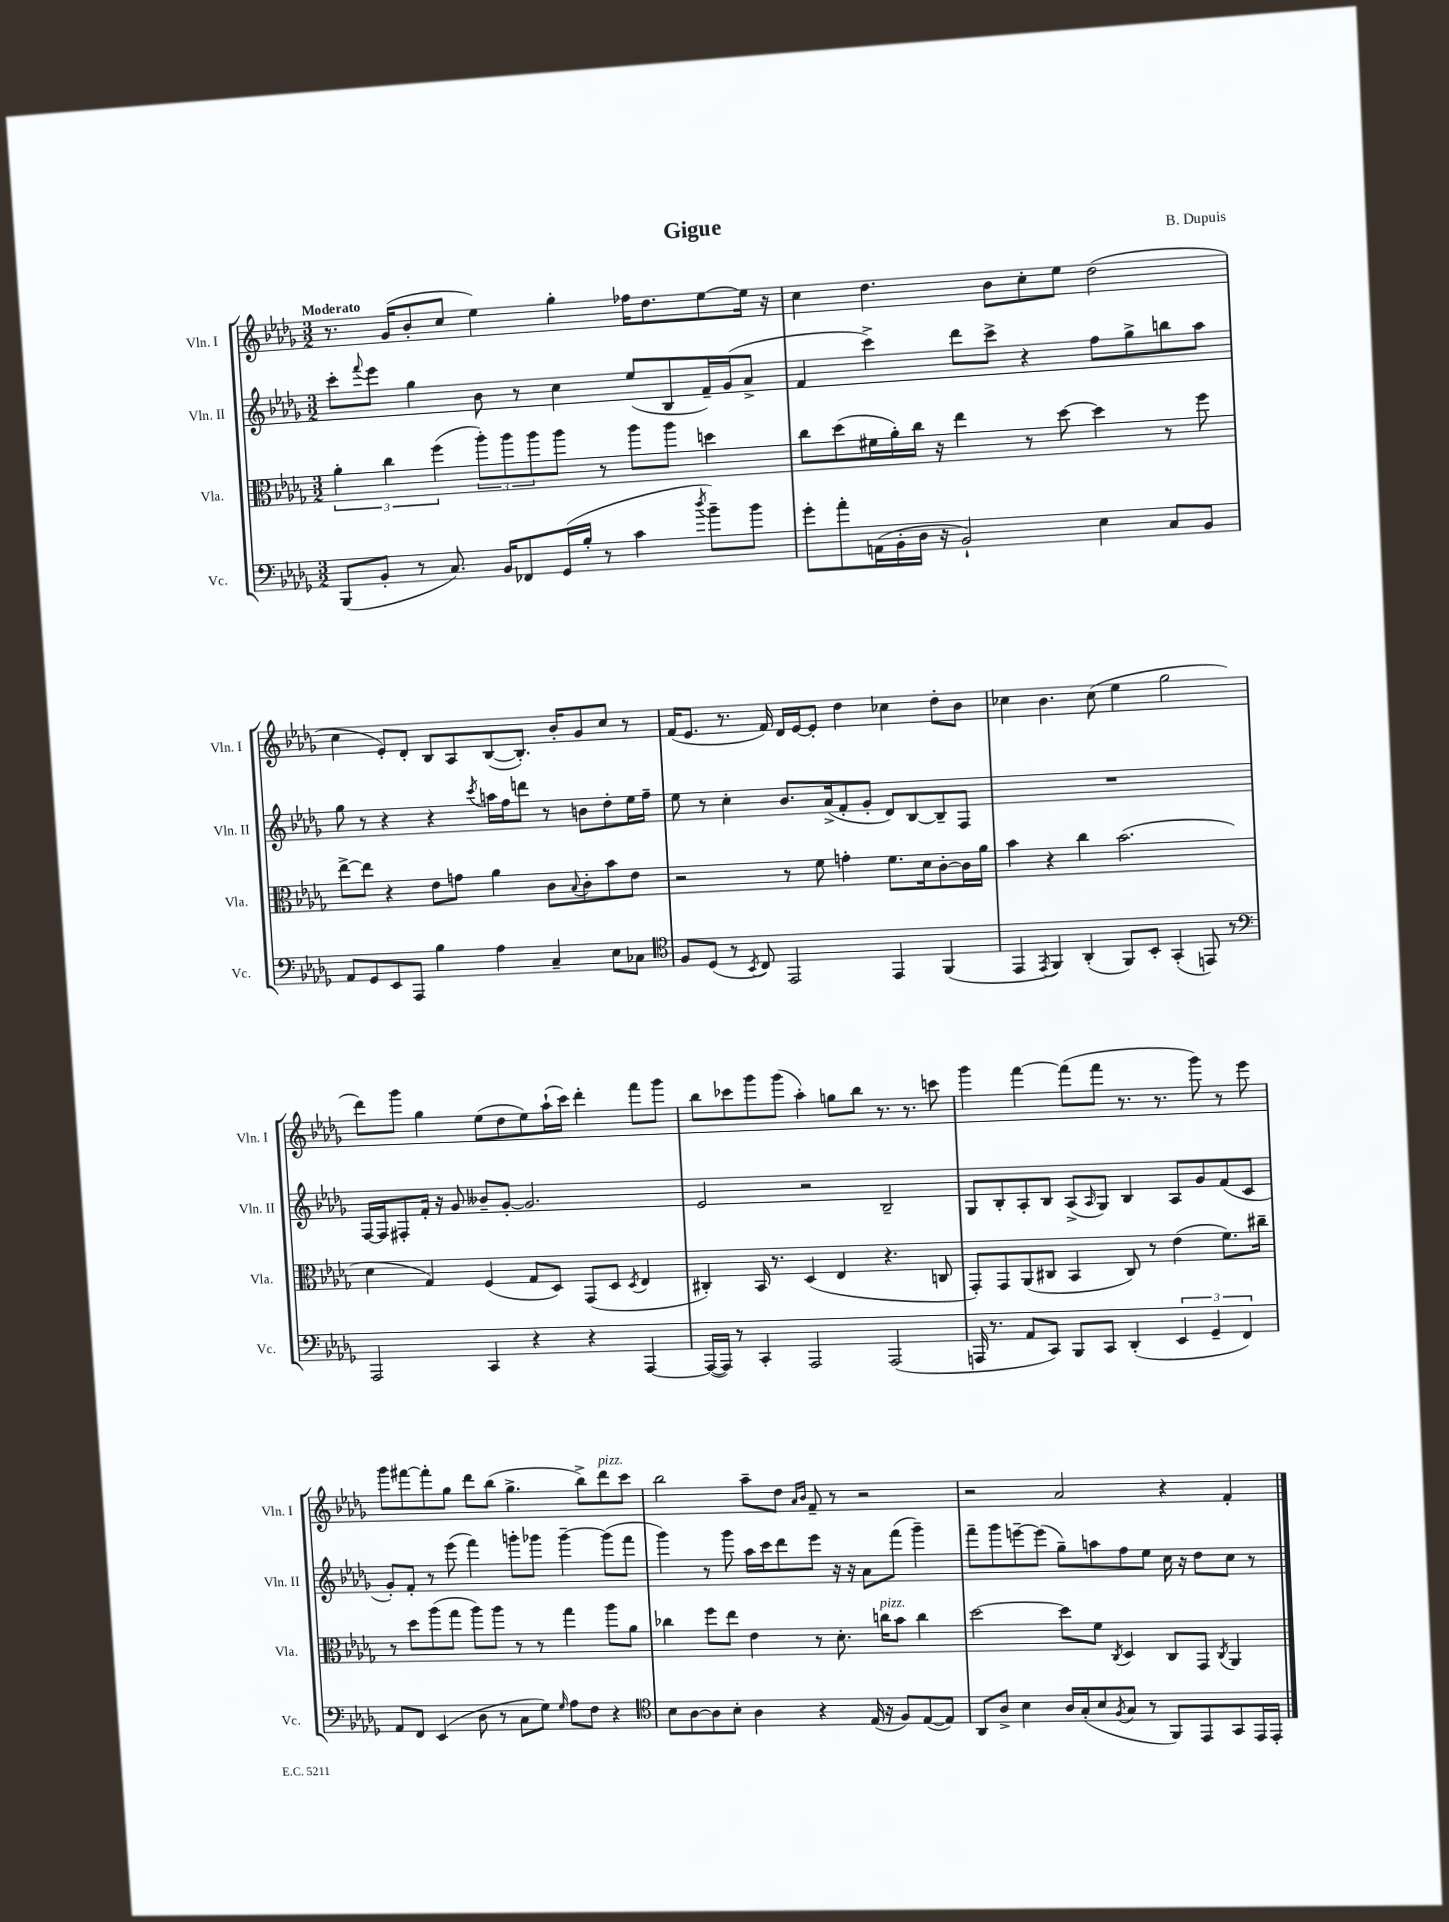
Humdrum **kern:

**kern	**kern	**kern	**kern
*part4	*part3	*part2	*part1
*staff4	*staff3	*staff2	*staff1
*I"Vc.	*I"Vla.	*I"Vln. II	*I"Vln. I
*I'Vc.	*I'Vla.	*I'Vln. II	*I'Vln. I
*clefF4	*clefC3	*clefG2	*clefG2
*k[b-e-a-d-g-]	*k[b-e-a-d-g-]	*k[b-e-a-d-g-]	*k[b-e-a-d-g-]
*M3/2	*M3/2	*M3/2	*M3/2
=1	=1	=1	=1
!	!	!	!LO:TX:a:B:t=Moderato
(8BBB-/L	6a-'\	8ccc'\L	8.r
.	.	8qqfff/	.
8BB-'/J	.	8eee-\J	.
.	6cc\	.	.
.	.	.	(16g-/KL
8r	.	4gg-\	8b-'/
.	(6ff\	.	.
8.C/)	.	.	8cc/J
.	12aa-'\L)	8b-\	4ee-\)
16BB-/KL	.	.	.
.	12aa-\	.	.
8FF-X/	.	8r	.
.	12aa-\	.	.
(16GG-/L	8aa-\J	4cc\	4gg-'\
16B-'/JJ	.	.	.
8r	8r	.	.
4c\	8aa-\L	(8ee-/L	16ff-X\KL
.	.	.	8.dd-\
.	8aa-\J	8B-/	.
8qdd-/	.	.	.
8b-~\L)	4ddn\	16f~/L)	[8ee-\
.	.	(16g-/J	.
8b-\J	.	8a-^/J	16ee-\Jk]
.	.	.	16r
=2	=2	=2	=2
8g-'\L	8cc\L	4f/	4cc\
8a-'\	(8dd-\	.	.
(16AAn\L	16f#X\L	4ccc^\)	4.dd-\
16BB-'\	16a-'\)	.	.
16D-\JJ	16cc\JJ	.	.
16r	16r	.	.
2BB-`/)	4ee-\	8ddd-\L	.
.	.	8ccc^\J	8b-\L
.	8r	4r	8cc'\
.	[8dd-\	.	8ee-\J
4E-\	4dd-\]	8ff\L	(2dd-\
.	.	8gg-^\	.
8C/L	8r	8bbn\	.
8BB-/J	8ff\	8aa-\J	.
!!LO:LB:g=z
=3	=3	=3	=3
8AA-/L	[8ee-^\L	8gg-\	4cc\
8GG-/	8ee-\J]	8r	.
8EE-/	4r	4r	8e-'/L)
8AAA-/J	.	.	8d-'/J
4B-\	8e-\L	4r	8B-/L
.	8gn\J	.	8A-/
.	.	8qccc/	.
4A-\	4a-\	16aan\LL	([8B-/
.	.	16ff\J	.
.	.	8dddn\J	8.B-'/J])
4C~/	8c\L	8r	.
.	.	.	16b-'/KL
.	8qqB-/	.	.
.	8c'\	8bn\L	8g-/
8E-\L	8b-\	8dd-'\	8cc/J
8C-X\J	8e-\J	16ee-\L	8r
.	.	16ff~\JJ	.
=4	=4	=4	=4
*clefC4	*	*	*
8F/L	2r	8ee-\	(16f/KL
.	.	.	8.e-/J
(8D-/J	.	8r	.
8r	.	4cc'\	8.r
8qBB-/	.	.	.
8C/)	.	.	.
.	.	.	16f/)
2EE-/	8r	8.b-/L	16d-/LL
.	.	.	[16e-/J
.	8f\	.	8e-'/J]
.	.	(16a-^/k	.
.	4gn'\	8f'/	4dd-\
.	.	8g-'/J	.
4EE-/	8.f\L	8d-/L)	4cc-X\
.	.	[8B-/	.
.	16d-\k	.	.
(4FF/	[8c'\	8B-~/]	8dd-'\L
.	16c\L]	8F/J	8b-\J
.	16a-\JJ	.	.
=5	=5	=5	=5
4EE-/	4b-\	1.r	4cc-X\
8qEE-/	.	.	.
4FF/)	4r	.	4.b-\
(4AA-'/	4cc\	.	.
.	.	.	(8cc-\
8FF/L)	(2.b-\	.	4ee-\
8BB-'/J	.	.	.
(4GG-'/	.	.	2gg-\
8EEn/)	.	.	.
8r	.	.	.
!!LO:LB:g=z
=6	=6	=6	=6
*clefF4	*	*	*
2AAA-/	4d-\	[16F/LL	8ddd-\L)
.	.	16F/J]	.
.	.	8F#X'/	8ggg-\J
.	4G-/)	16f'/Jk	4gg-\
.	.	16r	.
.	.	8g-/	.
4CC/	(4F/	8b--X~/L	(8ee-\L
.	.	[8g-'/J	8dd-\
4r	8G-/L	2.g-/]	8ee-\)
.	8D-/J)	.	(16aa-`\L
.	.	.	16ccc\JJ)
4r	(8GG-/L	.	4ddd-'\
.	8D-/J	.	.
.	8qD-/	.	.
[4AAA-/	4E-/	.	8fff\L
.	.	.	8ggg-\J
=7	=7	=7	=7
(16AAA-/LL_	4C#X'/)	2e-/	8bb-\L
16AAA-/JJ])	.	.	.
8r	.	.	8ccc-X\
4CC'/	16BB-/	.	8ggg-\
.	8.r	.	.
.	.	.	(8ggg-\J
2AAA-/	(4D-/	2r	4aa-'\)
.	4E-/	.	8ggn\L
.	.	.	8bb-\J
(2AAA-/	4.r	2B-~/	8.r
.	.	.	8.r
.	8Cn/	.	8cccn\
=8	=8	=8	=8
16AAAn/	8GG-'/L)	8G-/L	4ggg-\
8.r	.	.	.
.	8GG-/	8B-'/	.
8AA-/L	(8AA-/	8A-'/	[4fff\
8CC/J)	8C#X/J	8B-/J	.
8BBB-/L	4BB-/	(8A-^/L	(8fff\L]
.	.	16qqA-/	.
8CC/J	.	8G-/J)	8fff\J
(4DD-'/	8C#/)	4B-/	8.r
.	8r	.	.
.	.	.	8.r
6EE-/	(4e-\	8A-/L	.
.	.	8g-/	8ggg-\)
6GG-~/	.	.	.
.	8.f\L)	(8f/	8r
6FF/)	.	.	.
.	.	8c/J	8eee-\
.	16cc#X~\Jk	.	.
!!LO:LB:g=z
=9	=9	=9	=9
8AA-/L	8r	8g-'/L)	8ggg-\L
8FF/J	8dd-\L	8f'/J	[8fff#X\
(4EE-/	(8aa-\	8r	8fff#'\]
.	8gg-\J	(8eee-\	8gg-\J
8D-\	8aa-\L)	4fff\)	8ddd-\L
8r	8aa-\J	.	(8bb-\J
8C\L	8r	8gggn'\L	4.gg-^\
8G-\J)	8r	8ggg-X\J	.
16qqG-/	.	.	.
8A-\L	4gg-\	[4ggg-~\	.
8F\J	.	.	8bb-^\L)
!	!	!	!LO:TX:a:i:t=pizz.
4r	8aa-\L	(8ggg-\L]	8ddd-\
.	8a-\J	8fff\J	8ccc\J
=10	=10	=10	=10
*clefC4	*	*	*
8B-\L	4cc-X\	4ggg-\)	2bb-\
[8A-\	.	.	.
8A-\]	8ff\L	8r	.
8B-'\J	8ee-\J	8ggg-\	.
4A-\	4e-\	16aa-\LL	8aa-~\L
.	.	16ccc\J	.
.	.	8ddd-\	8dd-\J
.	.	.	16qqa-/LL
.	.	.	16qqb-/JJ
4r	8r	8eee-\J	8f~/
.	8.d-'\	16r	8r
.	.	16r	.
(16E-/	.	8a-\L	2r
!	!LO:TX:a:i:t=pizz.	!	!
16r	16ccn\KL	.	.
8F/L)	8b-\J	(8fff\J	.
([8E-/	4cc\	4ggg-~\)	.
8E-/J])	.	.	.
=11	=11	=11	=11
8AA-/L	[2dd-\	8fff~\L	2r
8A-^/J	.	8ggg-\	.
4B-\	.	[8eeen~\	.
.	.	(8eee\J]	.
16A-/LL	8dd-\L]	8gg-~\L)	2a-/
(16G-'/J	.	.	.
8B-/	8f\J	8aan\	.
8qF/	8qC/	.	.
8G-/J	4D-/	8ff\	.
8r	.	8ee-\J	.
8FF/L)	8C/L	16cc\	4r
.	.	16r	.
8EE-/	8GG-/J	8dd-\L	.
.	8qC/	.	.
8GG-/	4AA-/	8cc\J	4f'/
16EE-/L	.	8r	.
16EE-'/JJ	.	.	.
==	==	==	==
*-	*-	*-	*-
